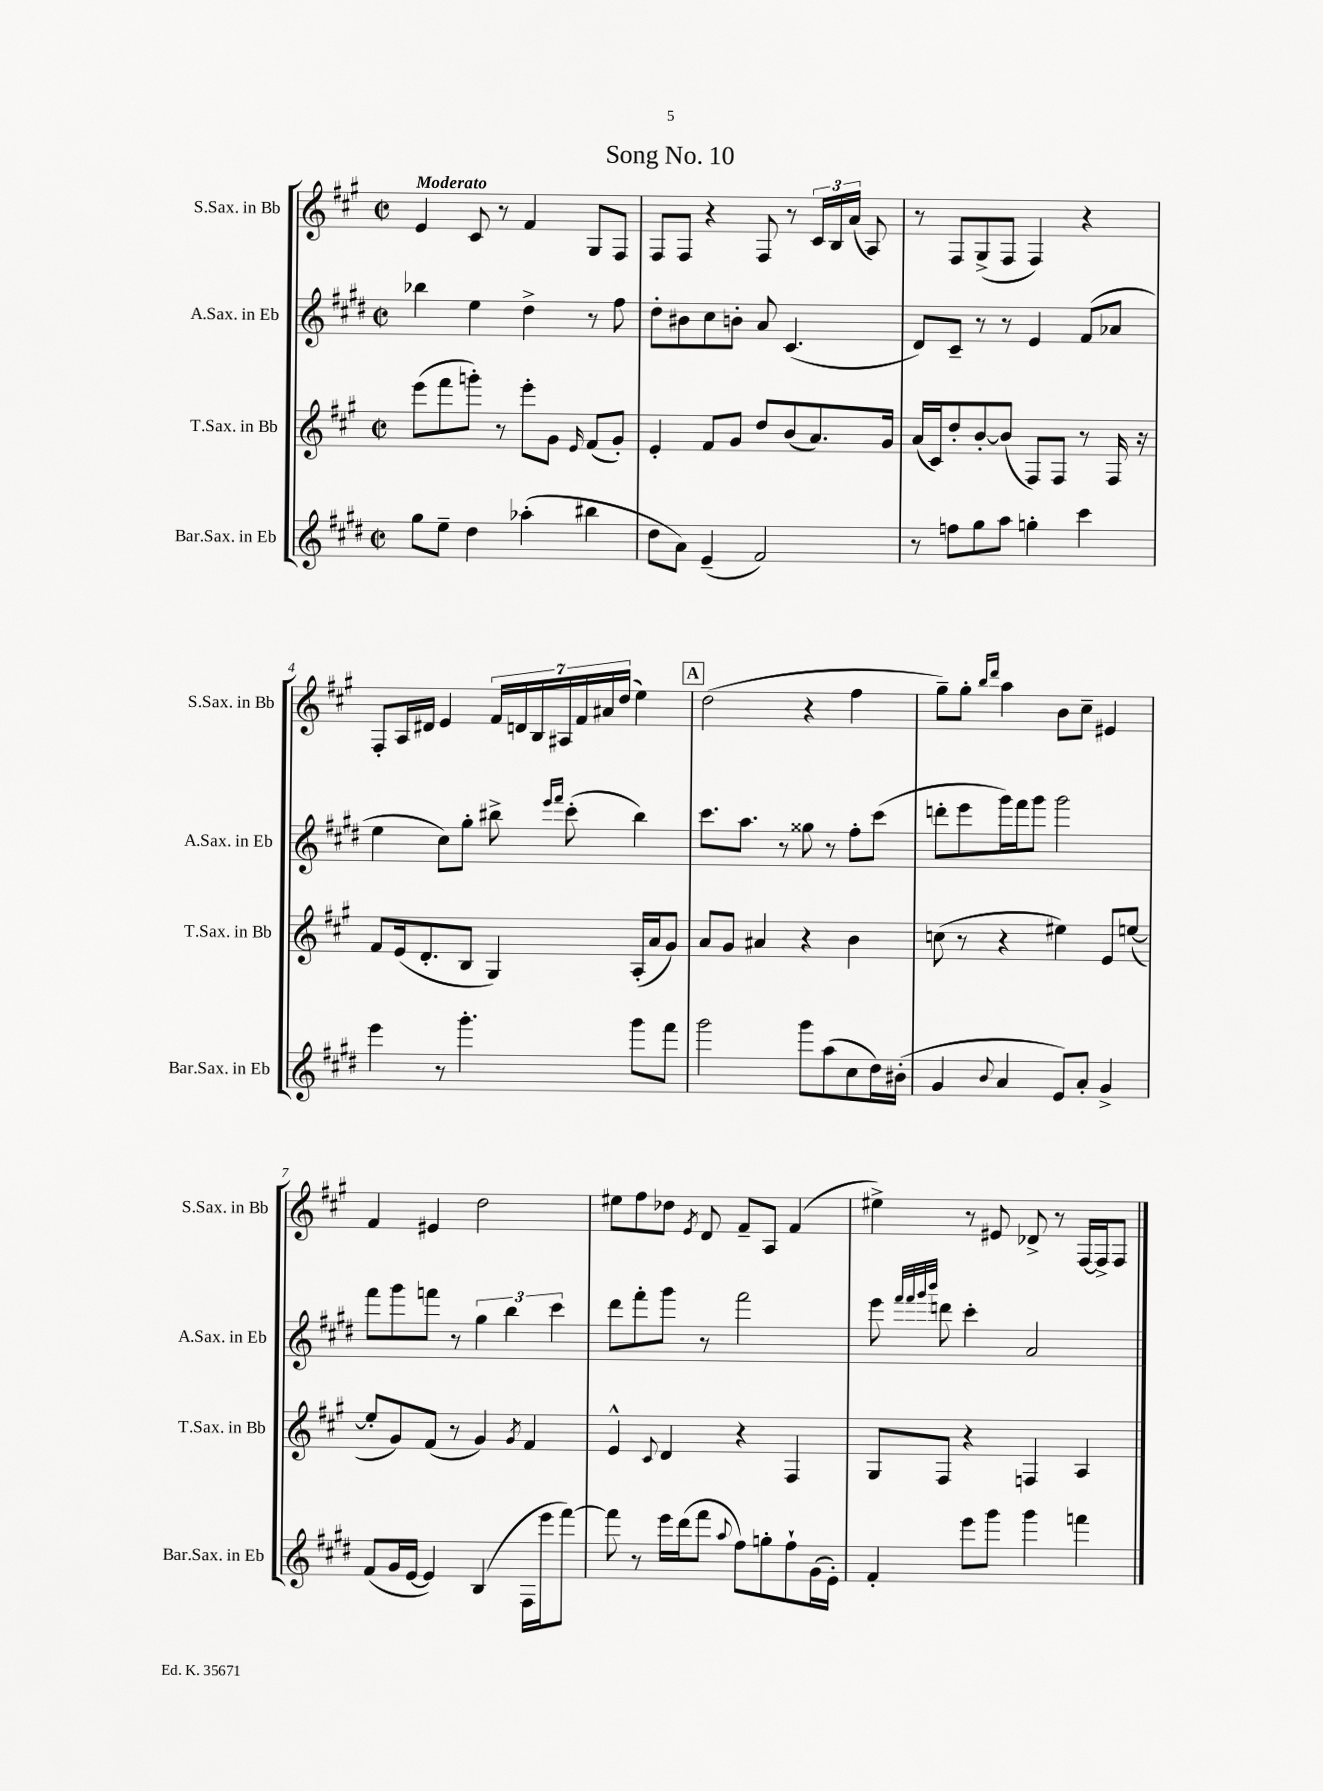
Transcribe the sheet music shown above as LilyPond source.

\header { title = "Song No. 10" }
<<
\new StaffGroup <<
\new Staff = "s0" \with { instrumentName = "S.Sax. in Bb" shortInstrumentName = "S.Sax. in Bb" } {
    \clef treble \key a \major \defaultTimeSignature \time 2/2 \tempo "Moderato"
    \autoBeamOff e'4 cis'8 r8 fis'4 gis8[ fis8] |
    fis8[ fis8] r4 fis8 r8 \tuplet 3/2 { cis'16[ b16 a'16]( } a8) |
    r8 fis8[ gis8->( fis8] fis4) r4 |
    fis8[-. a16 dis'16] e'4 \tuplet 7/4 { fis'16[ d'16 b16 ais16 fis'16 ais'16 d''16]( } e''4) |
    \mark \markup { \box "A" } d''2( r4 fis''4 |
    gis''8[--) gis''8]-. \grace { b''16[ d'''16] } a''4 b'8[ cis''8]-- eis'4 |
    fis'4 eis'4 d''2 |
    eis''8[ fis''8 des''8] \acciaccatura { e'8 } d'8 fis'8[-- a8] fis'4( |
    eis''4->) r8 eis'8 des'8-> r8 fis16[~ fis16-> fis8] \bar "|." |
}
\new Staff = "s1" \with { instrumentName = "A.Sax. in Eb" shortInstrumentName = "A.Sax. in Eb" } {
    \clef treble \key e \major \defaultTimeSignature \time 2/2
    \autoBeamOff bes''4 e''4 dis''4-> r8 fis''8 |
    dis''8[-. bis'8 cis''8 b'8]-. a'8 cis'4.( |
    dis'8[) cis'8]-- r8 r8 e'4 fis'8[( aes'8] |
    e''4 cis''8[) gis''8]-. bis''8-> \grace { e'''16[ fis'''16] } cis'''8-.( bis''4) |
    \mark \markup { \box "A" } cis'''8.[ a''8.] r8 gisis''8 r8 fis''8[-. cis'''8]( |
    d'''8[-. e'''8 gis'''16) fis'''16 gis'''8] gis'''2 |
    fis'''8[ gis'''8 f'''8] r8 \tuplet 3/2 { gis''4 b''4 cis'''4 } |
    dis'''8[ fis'''8-. gis'''8] r8 fis'''2 |
    e'''8 \grace { fis'''32[ fis'''32 gis'''32 b'''32] } d'''8 cis'''4-. a'2 \bar "|." |
}
\new Staff = "s2" \with { instrumentName = "T.Sax. in Bb" shortInstrumentName = "T.Sax. in Bb" } {
    \clef treble \key a \major \defaultTimeSignature \time 2/2
    \autoBeamOff e'''8[( fis'''8 g'''8]-.) r8 e'''8[-. gis'8] \grace { e'16 } fis'8[( gis'8]-.) |
    e'4-. fis'8[ gis'8] d''8[ b'8( a'8.) gis'16] |
    a'16[( cis'16) d''8-. b'8~-. b'8]( fis8[) fis8] r8 fis16 r16 |
    fis'8[ e'16( d'8.-. b8] gis4) a16[-.( a'16 gis'8]) |
    \mark \markup { \box "A" } a'8[ gis'8] ais'4 r4 b'4 |
    c''8( r8 r4 eis''4) e'8[ e''8]~( |
    e''8[-. gis'8) fis'8]( r8 gis'4) \acciaccatura { gis'8 } fis'4 |
    e'4-^ \appoggiatura { cis'8 } d'4 r4 fis4 |
    gis8[ fis8] r4 f4 a4 \bar "|." |
}
\new Staff = "s3" \with { instrumentName = "Bar.Sax. in Eb" shortInstrumentName = "Bar.Sax. in Eb" } {
    \clef treble \key e \major \defaultTimeSignature \time 2/2
    \autoBeamOff gis''8[ e''8]-- dis''4 aes''4-.( bis''4 |
    dis''8[ a'8]) e'4--( fis'2) |
    r8 f''8[ gis''8 a''8] g''4-. cis'''4 |
    e'''4 r8 gis'''4.-. gis'''8[ fis'''8] |
    \mark \markup { \box "A" } gis'''2 gis'''8[ a''8( cis''8 dis''16) bis'16]-.( |
    gis'4 \appoggiatura { b'8 } a'4 e'8[) a'8]-. gis'4-> |
    fis'8[( gis'16 e'16]~ e'4) b4( fis16[ e'''16 fis'''8]~) |
    fis'''8 r8 e'''16[ dis'''16( fis'''8] \appoggiatura { a''8 } fis''8[) g''8-. fis''8-! gis'16( e'16]-.) |
    fis'4-. e'''8[ gis'''8] gis'''4 f'''4 \bar "|." |
}
>>
>>
